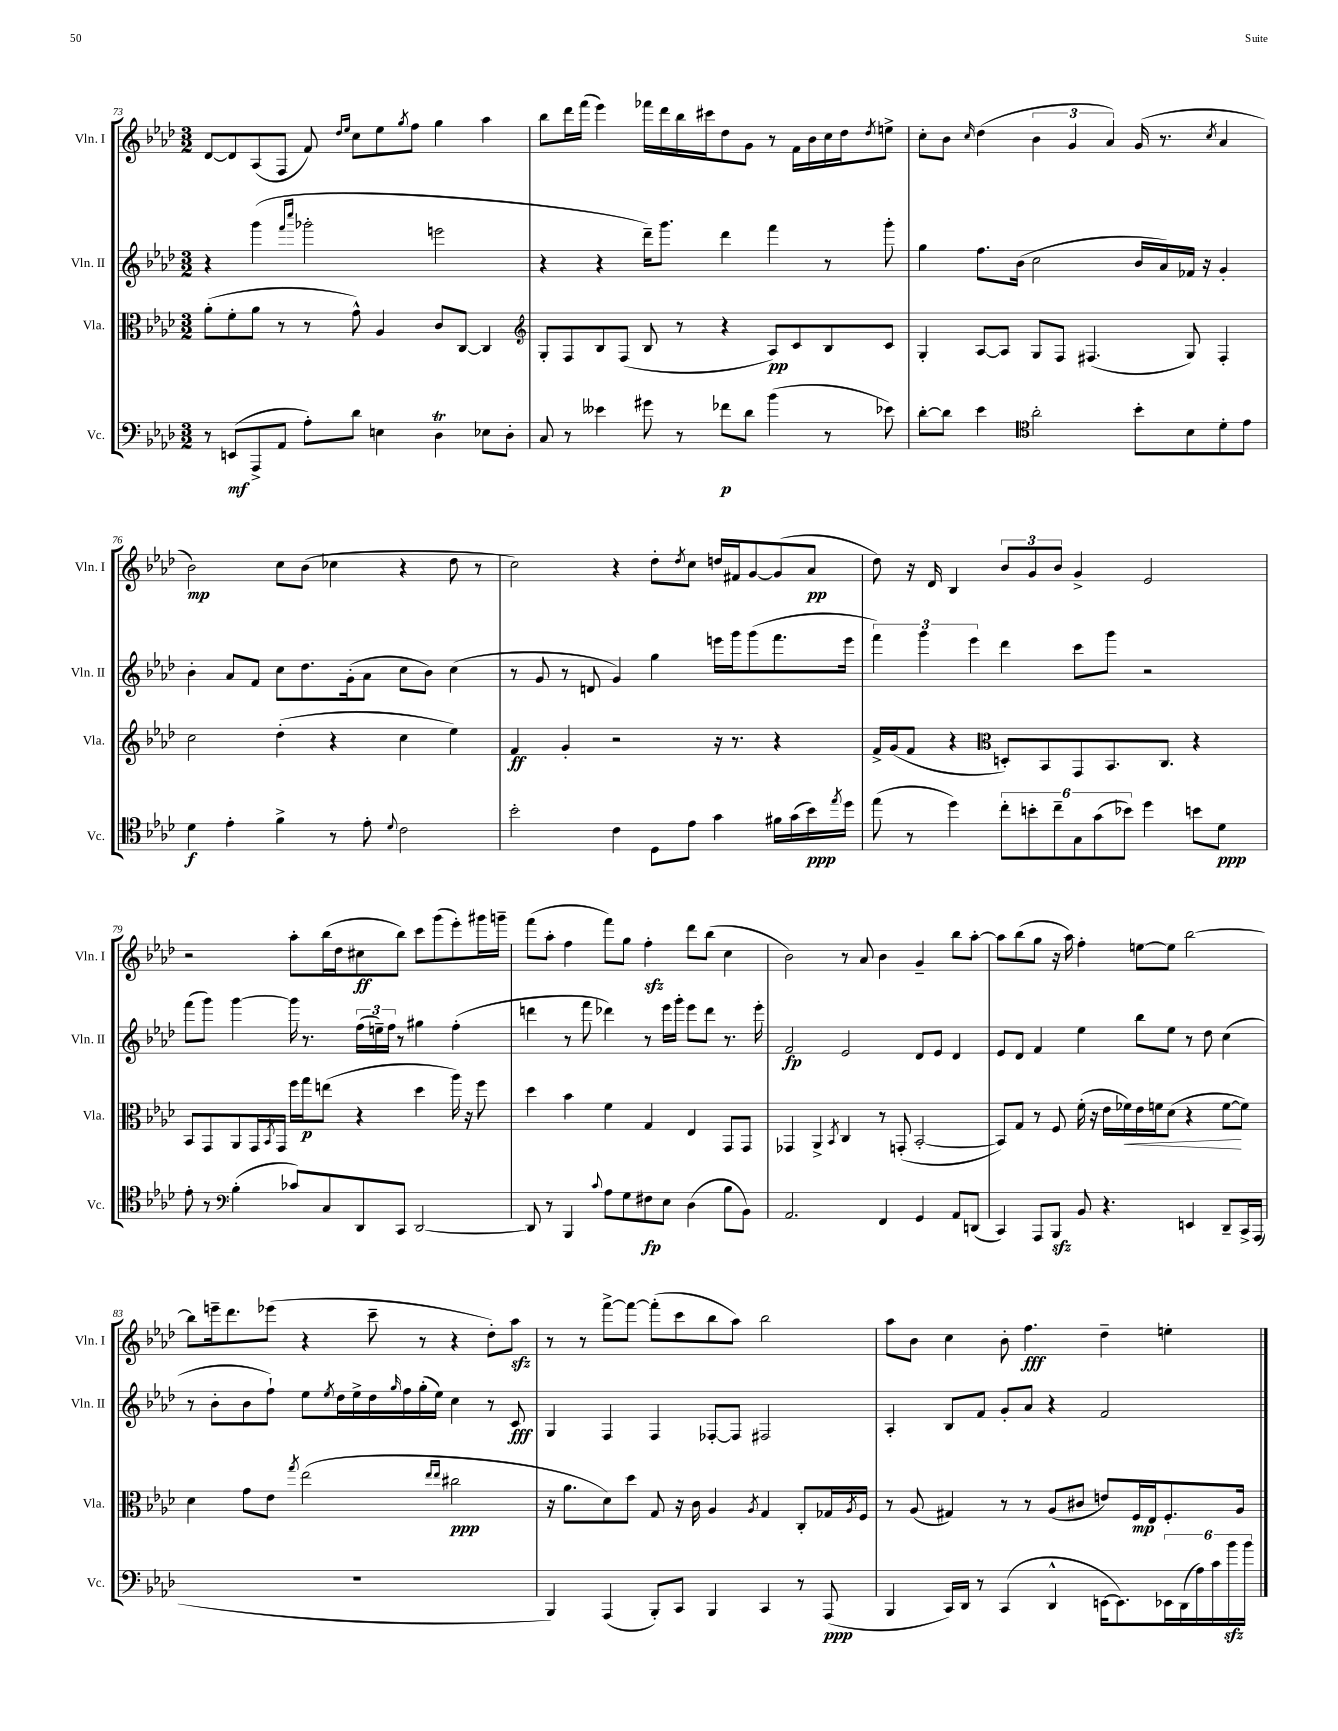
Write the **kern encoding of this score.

**kern	**dynam	**kern	**dynam	**kern	**dynam	**kern	**dynam
*part4	*part4	*part3	*part3	*part2	*part2	*part1	*part1
*staff4	*staff4	*staff3	*staff3	*staff2	*staff2	*staff1	*staff1
*I"Vc.	*	*I"Vla.	*	*I"Vln. II	*	*I"Vln. I	*
*I'Vc.	*	*I'Vla.	*	*I'Vln. II	*	*I'Vln. I	*
*clefF4	*	*clefC3	*	*clefG2	*	*clefG2	*
*k[b-e-a-d-]	*	*k[b-e-a-d-]	*	*k[b-e-a-d-]	*	*k[b-e-a-d-]	*
*M3/2	*	*M3/2	*	*M3/2	*	*M3/2	*
=73	=73	=73	=73	=73	=73	=73	=73
8r	.	(8a-'\L	.	4r	.	[8d-/L	.
(8EEn/L	mf	8f'\	.	.	.	8d-/]	.
8AAA-^/	.	8a-\J	.	(4ggg\	.	(8A-/	.
8AA-/J	.	8r	.	.	.	8F/J	.
.	.	.	.	16qqfff/LL	.	.	.
.	.	.	.	16qqcccc/JJ	.	.	.
8A-'\L)	.	8r	.	2ggg-X'\	.	8f/)	.
.	.	.	.	.	.	16qqdd-/LL	.
.	.	.	.	.	.	16qqee-/JJ	.
8d-\J	.	8g^^\)	.	.	.	8cc\L	.
4En\	.	4A-/	.	.	.	8ee-\	.
.	.	.	.	.	.	8qgg/	.
.	.	.	.	.	.	8ff\J	.
4D-T\	.	8c/L	.	2eeen\	.	4gg\	.
.	.	[8C/J	.	.	.	.	.
8E-X\L	.	4C/]	.	.	.	4aa-\	.
8D-'\J	.	.	.	.	.	.	.
=74	=74	=74	=74	=74	=74	=74	=74
*	*	*clefG2	*	*	*	*	*
8C/	.	8G'/L	.	4r	.	8bb-\L	.
8r	.	8F/	.	.	.	16ddd-\L	.
.	.	.	.	.	.	(16fff\JJ	.
4e--X\	.	8B-/	.	4r	.	4eee-\)	.
.	.	(8F/J	.	.	.	.	.
8g#X\	.	8B-/	.	16ddd-~\KL)	.	16fff-X\LL	.
.	.	.	.	8.ggg\J	.	16ddd-\	.
8r	.	8r	.	.	.	16bb-\	.
.	.	.	.	.	.	16ccc#X\J	.
8f-X\L	p	4r	.	4ddd-\	.	8dd-\	.
8d-\J	.	.	.	.	.	8g\J	.
(4b-\	.	8A-/L)	pp	4fff\	.	8r	.
.	.	8c/	.	.	.	16f\LL	.
.	.	.	.	.	.	16b-\	.
8r	.	8B-/	.	8r	.	16cc\	.
.	.	.	.	.	.	16dd-\J	.
.	.	.	.	.	.	8qdd-/	.
8e-X\)	.	8c/J	.	8ggg'\	.	8een^\J	.
=75	=75	=75	=75	=75	=75	=75	=75
[8d-'\L	.	4G'/	.	4gg\	.	8cc'\L	.
8d-\J]	.	.	.	.	.	8b-\J	.
.	.	.	.	.	.	16qqcc/	.
4e-\	.	[8A-/L	.	8.ff\L	.	(4dd-\	.
.	.	8A-/J]	.	.	.	.	.
.	.	.	.	(16b-\Jk	.	.	.
*clefC4	*	*	*	*	*	*	*
2a-'\	.	8G/L	.	2cc\	.	6b-\	.
.	.	8F/J	.	.	.	.	.
.	.	.	.	.	.	6g/	.
.	.	(4.F#X/	.	.	.	.	.
.	.	.	.	.	.	6a-/)	.
8b-'\L	.	.	.	16b-/LL	.	(16g/	.
.	.	.	.	16a-/)	.	8.r	.
8B-\	.	8G/)	.	16f-X/JJ	.	.	.
.	.	.	.	16r	.	.	.
.	.	.	.	.	.	8qcc/	.
8d-'\	.	4F#'/	.	4g'/	.	4a-/	.
8e-\J	.	.	.	.	.	.	.
!!LO:LB:g=z
=76	=76	=76	=76	=76	=76	=76	=76
4d-\	f	2cc\	.	4b-'\	.	2b-\)	mp
4e-'\	.	.	.	8a-/L	.	.	.
.	.	.	.	8f/J	.	.	.
4f^\	.	(4dd-'\	.	8cc\L	.	8cc\L	.
.	.	.	.	8.dd-\	.	(8b-\J	.
8r	.	4r	.	.	.	4cc-X\	.
.	.	.	.	(16g'\k	.	.	.
8e-'\	.	.	.	8a-\J	.	.	.
8qqd-/	.	.	.	.	.	.	.
2c\	.	4cc\	.	8cc\L	.	4r	.
.	.	.	.	8b-\J)	.	.	.
.	.	4ee-\)	.	(4cc\	.	8dd-\	.
.	.	.	.	.	.	8r	.
=77	=77	=77	=77	=77	=77	=77	=77
2b-'\	.	4f/	ff	8r	.	2cc\)	.
.	.	.	.	8g/	.	.	.
.	.	4g'/	.	8r	.	.	.
.	.	.	.	8dn/	.	.	.
4c\	.	2r	.	4g/)	.	4r	.
8D-\L	.	.	.	4gg\	.	8dd-'\L	.
.	.	.	.	.	.	8qdd-/	.
8e-\J	.	.	.	.	.	8cc\J	.
4g\	.	16r	.	16eeen\LL	.	16ddn/LL	.
.	.	8.r	.	16ggg\J	.	16f#X/J	.
.	.	.	.	(8ggg\	.	[8g/	.
16f#X\LL	.	4r	.	8.fff\	.	(8g/]	.
(16g\	.	.	.	.	.	.	.
16b-\)	ppp	.	.	.	.	8a-/J	pp
8qee-/	.	.	.	.	.	.	.
16dd-\JJ	.	.	.	16eee\Jk	.	.	.
=78	=78	=78	=78	=78	=78	=78	=78
(8ee-\	.	16f^/LL	.	6fff\)	.	8dd-\)	.
.	.	(16g/J	.	.	.	.	.
8r	.	8f/J	.	.	.	16r	.
.	.	.	.	6ggg\	.	.	.
.	.	.	.	.	.	16d-/	.
4dd-\)	.	4r	.	.	.	4B-/	.
.	.	.	.	6eee-\	.	.	.
*	*	*clefC3	*	*	*	*	*
12cc'\L	.	8Dn'/L)	.	4ddd-\	.	12b-/L	.
12bn'\	.	.	.	.	.	12g/	.
.	.	8BB-/	.	.	.	.	.
12cc~\	.	.	.	.	.	12b-/J	.
12G\	.	8GG/	.	8ccc\L	.	4g^/	.
(12g\	.	.	.	.	.	.	.
.	.	8.BB-/	.	8ggg\J	.	.	.
12b-X\J)	.	.	.	.	.	.	.
4dd-\	.	.	.	2r	.	2e-/	.
.	.	8.C/J	.	.	.	.	.
8bn\L	.	4r	.	.	.	.	.
8d-\J	ppp	.	.	.	.	.	.
!!LO:LB:g=z
=79	=79	=79	=79	=79	=79	=79	=79
8e-'\	.	8BB-/L	.	(8fff\L	.	2r	.
8r	.	8GG/	.	8ggg\J)	.	.	.
*clefF4	*	*	*	*	*	*	*
(4B-'\	.	8AA-/	.	[4ggg\	.	.	.
.	.	16GG/L	.	.	.	.	.
.	.	8qBB-/	.	.	.	.	.
.	.	16GG/JJ	.	.	.	.	.
8c-X/L)	.	16ff\LL	.	16ggg\]	.	8aa-'\L	.
.	.	16gg\J	p	8.r	.	.	.
8C/	.	(8een\J	.	.	.	(16bb-\L	.
.	.	.	.	.	.	16dd-\J	.
8DD-/	.	4r	.	(24ff\LL	.	8cc#X\	ff
.	.	.	.	24een~\)	.	.	.
.	.	.	.	24ff\JJ	.	.	.
8CC/J	.	.	.	8r	.	8bb-\J)	.
[2DD-/	.	4dd-\	.	4gg#X\	.	8ccc\L	.
.	.	.	.	.	.	(8ggg\	.
.	.	16aa-\)	.	(4ff'\	.	8eee-'\)	.
.	.	16r	.	.	.	.	.
.	.	8ff\	.	.	.	16ggg#X\L	.
.	.	.	.	.	.	16gggn~\JJ	.
=80	=80	=80	=80	=80	=80	=80	=80
8DD-/]	.	4dd-\	.	4dddn\	.	(8fff\L	.
8r	.	.	.	.	.	8aa-'\J	.
4BBB-/	.	4b-\	.	8r	.	4ff\	.
.	.	.	.	8fff\	.	.	.
8qqc/	.	.	.	.	.	.	.
8A-\L	.	4f\	.	4ddd-X\)	.	8fff\L)	.
8G\	.	.	.	.	.	8gg\J	.
8F#X\	fp	4G/	.	8r	.	4ffzz'\	.
8E-\J	.	.	.	16eee-\LL	.	.	.
.	.	.	.	16ggg'\JJ	.	.	.
(4D-\	.	4E-/	.	8eee-\L	.	8ddd-\L	.
.	.	.	.	8ddd-\J	.	(8bb-\J	.
8B-\L	.	8GG/L	.	8.r	.	4cc\	.
8BB-\J)	.	8GG/J	.	.	.	.	.
.	.	.	.	16eee-'\	.	.	.
=81	=81	=81	=81	=81	=81	=81	=81
2.AA-/	.	4GG-X/	.	2f/	fp	2b-\)	.
.	.	4AA-^/	.	.	.	.	.
.	.	8qBB-/	.	.	.	.	.
.	.	4C/	.	2e-/	.	8r	.
.	.	.	.	.	.	8a-/	.
4FF/	.	8r	.	.	.	4b-\	.
.	.	(8GGn'/	.	.	.	.	.
4GG/	.	[2BB-'/	.	8d-/L	.	4g~/	.
.	.	.	.	8e-/J	.	.	.
8AA-/L	.	.	.	4d-/	.	8bb-\L	.
(8DDn/J	.	.	.	.	.	[8aa-'\J	.
=82	=82	=82	=82	=82	=82	=82	=82
4CC/)	.	8BB-/L])	.	8e-/L	.	8aa-\L]	.
.	.	8G/J	.	8d-/J	.	(8bb-\	.
8AAA-/L	.	8r	.	4f/	.	8gg\J	.
8BBB-zz/J	.	8F/	.	.	.	16r	.
.	.	.	.	.	.	16aa-\)	.
8BB-/	.	(16f'\	.	4ee-\	.	4ff'\	.
.	.	16r	.	.	.	.	.
4.r	.	16e-\LL	.	.	.	.	.
!	!	!	!LO:HP:b	!	!	!	!
.	.	16f-X\)	<	.	.	.	.
.	.	16e-\	.	8bb-\L	.	[8een\L	.
.	.	16fn\J	.	.	.	.	.
.	.	(8d-\J	.	8ee-\J	.	8ee\J]	.
4EEn/	.	4r	.	8r	.	[2bb-\	.
.	.	.	.	8dd-\	.	.	.
8DD-~/L	.	[8f\L	.	(4cc\	.	.	.
16CC^/L	.	8f\J])	[	.	.	.	.
(16AAA-/JJ	.	.	.	.	.	.	.
!!LO:LB:g=z
=83	=83	=83	=83	=83	=83	=83	=83
1.r	.	4d-\	.	8r	.	8bb-\L]	.
.	.	.	.	8b-'\L	.	16eeen~\k	.
.	.	.	.	.	.	8.ddd-\	.
.	.	8g\L	.	8b-\	.	.	.
.	.	8e-\J	.	8ff`\J)	.	(8eee-X\J	.
.	.	8qgg/	.	.	.	.	.
.	.	(2ee-\	.	8ee-\L	.	4r	.
.	.	.	.	8qee-/	.	.	.
.	.	.	.	16dd-\L	.	.	.
.	.	.	.	16ee-^\	.	.	.
.	.	.	.	16dd-\	.	8ccc~\	.
.	.	.	.	16qqgg/	.	.	.
.	.	.	.	16ff\	.	.	.
.	.	.	.	(16gg'\	.	8r	.
.	.	.	.	16ee-\JJ)	.	.	.
.	.	16qqee-/LL	.	.	.	.	.
.	.	16qqee-/JJ	.	.	.	.	.
.	.	2cc#X\	ppp	4cc\	.	4r	.
.	.	.	.	8r	.	8dd-'\L)	.
.	.	.	.	8c/	fff	8aa-zz\J	.
=84	=84	=84	=84	=84	=84	=84	=84
4BBB-/)	.	16r	.	4G/	.	8r	.
.	.	8.a-\L	.	.	.	.	.
.	.	.	.	.	.	8r	.
(4AAA-/	.	8d-\)	.	4F/	.	[8fff^\L	.
.	.	8dd-\J	.	.	.	8fff\J_	.
8BBB-'/L)	.	8G/	.	4F/	.	(8fff'\L]	.
8CC/J	.	16r	.	.	.	8ccc\	.
.	.	16c\	.	.	.	.	.
4BBB-/	.	4A-/	.	[8F-X'/L	.	8bb-\	.
.	.	.	.	8F-/J]	.	8aa-\J)	.
.	.	8qA-/	.	.	.	.	.
4CC/	.	4G/	.	2F#X/	.	2bb-\	.
8r	.	8C'/L	.	.	.	.	.
(8AAA-/	ppp	16G-X/L	.	.	.	.	.
.	.	8qA-/	.	.	.	.	.
.	.	16F/JJ	.	.	.	.	.
=85	=85	=85	=85	=85	=85	=85	=85
4BBB-/	.	8r	.	4A-'/	.	8aa-\L	.
.	.	(8A-/	.	.	.	8b-\J	.
16CC/LL)	.	4G#X/)	.	8B-/L	.	4cc\	.
16DD-/JJ	.	.	.	.	.	.	.
8r	.	.	.	8f/J	.	.	.
(4CC/	.	8r	.	8g'/L	.	8b-'\	.
.	.	8r	.	8a-/J	.	4.ff\	fff
4DD-^^/	.	(8A-/L	.	4r	.	.	.
.	.	8c#X/J	.	.	.	.	.
[16EEn\KL	.	8en/L)	.	2f/	.	4dd-~\	.
8.EE\])	.	.	.	.	.	.	.
.	.	16F/L	mp	.	.	.	.
.	.	16E-/J	.	.	.	.	.
24EE-X\L	.	8.F'/	.	.	.	4een'\	.
(24DD-\	.	.	.	.	.	.	.
24A-\)	.	.	.	.	.	.	.
24c\	.	.	.	.	.	.	.
24b-zz\	.	.	.	.	.	.	.
.	.	16A-/Jk	.	.	.	.	.
24b-\JJ	.	.	.	.	.	.	.
==	==	==	==	==	==	==	==
*-	*-	*-	*-	*-	*-	*-	*-
